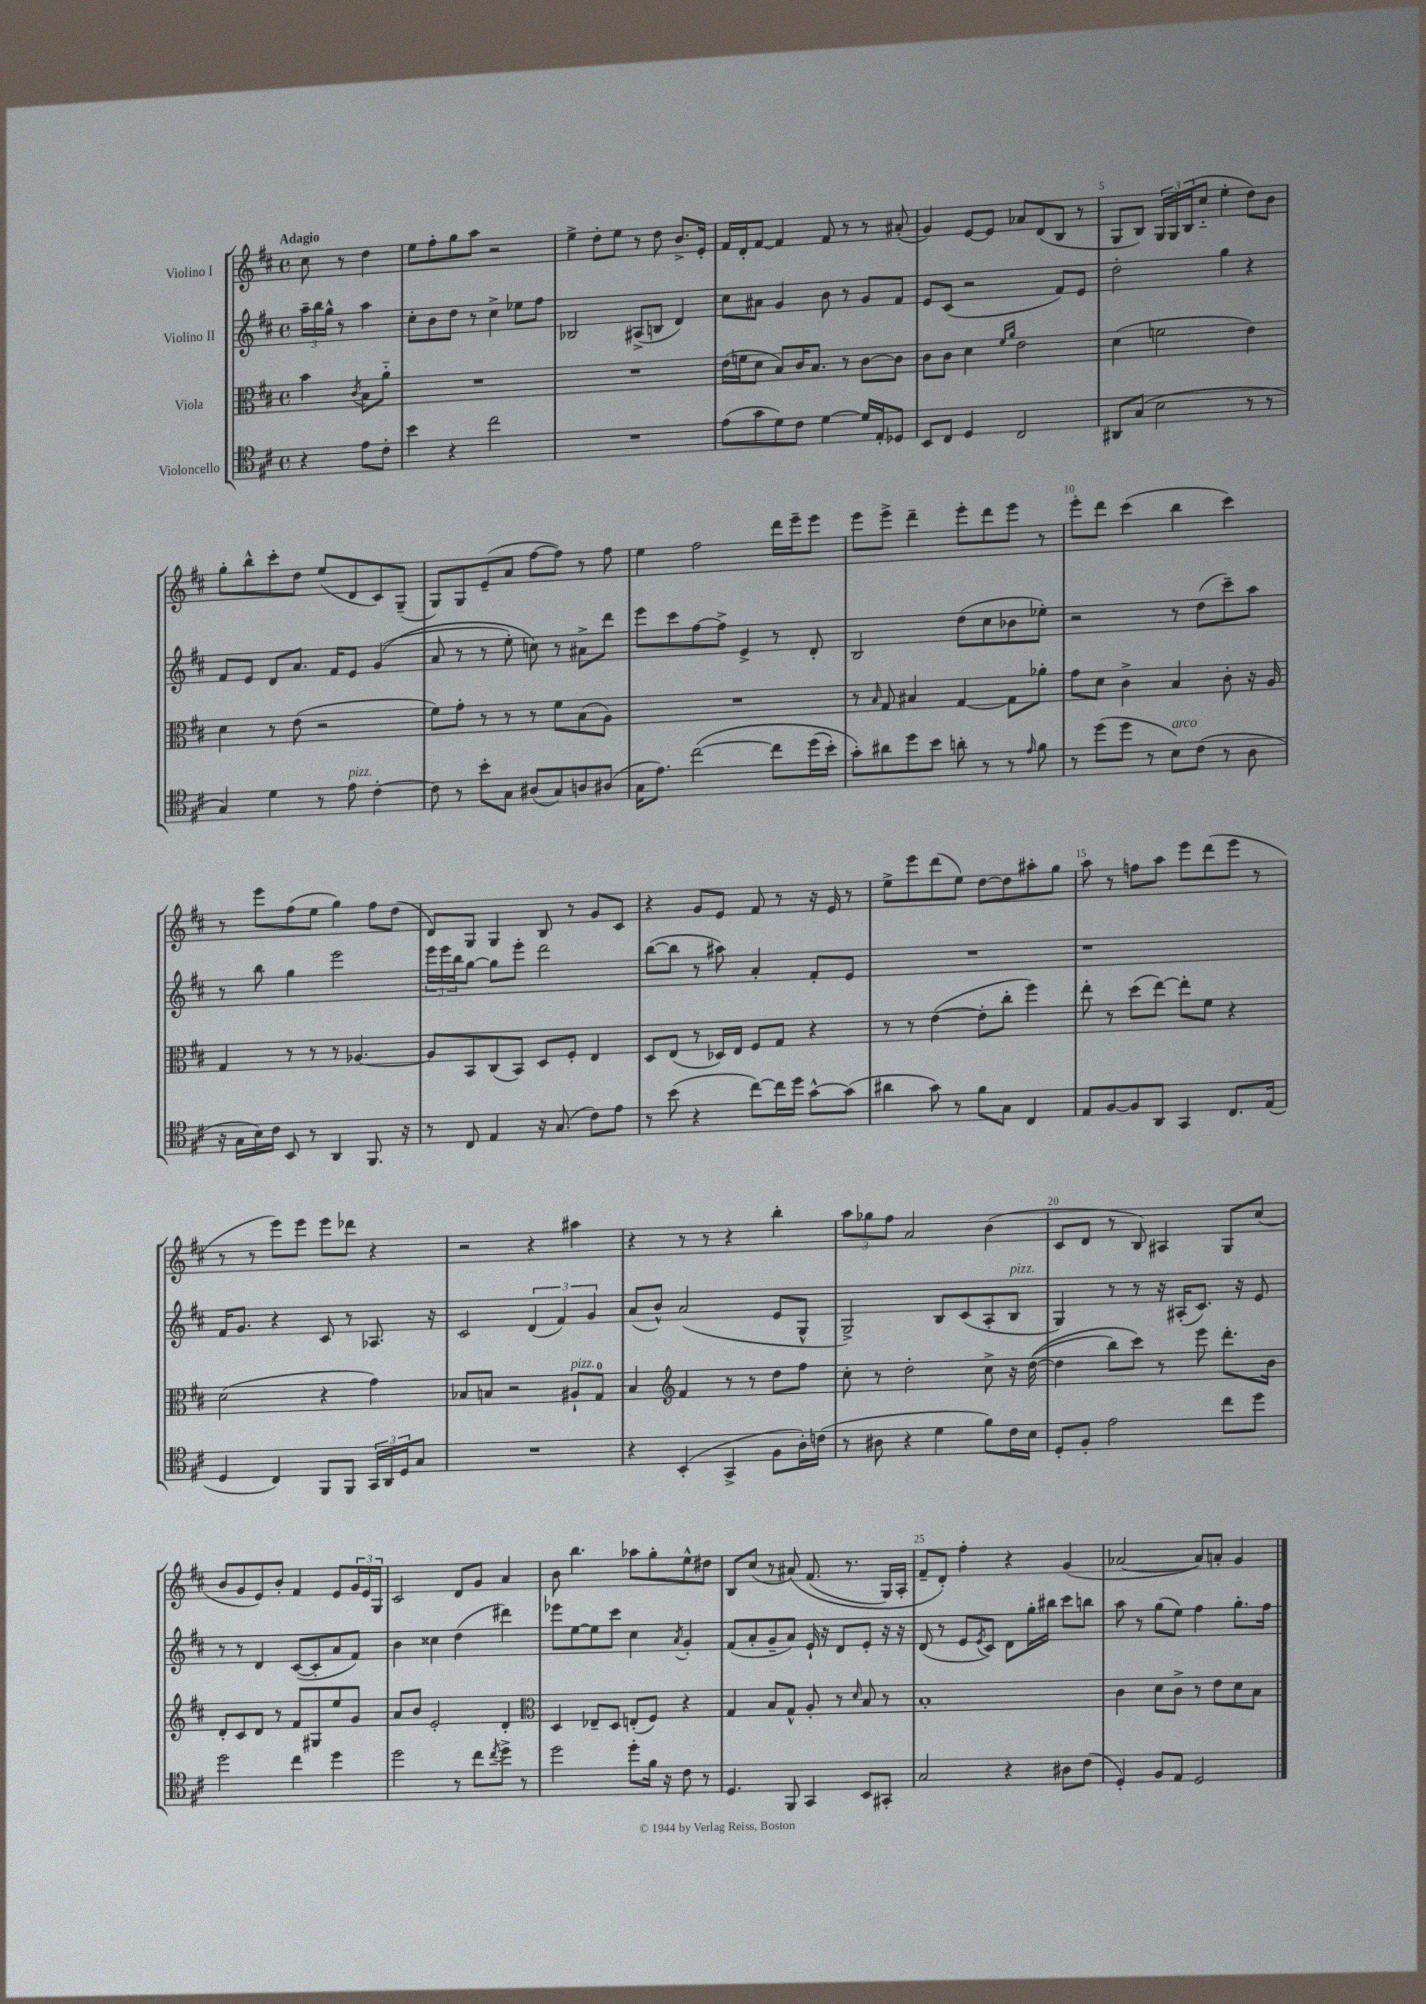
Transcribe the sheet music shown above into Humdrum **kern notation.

**kern	**kern	**kern	**kern
*staff4	*staff3	*staff2	*staff1
*clefC4	*clefC3	*clefG2	*clefG2
*k[f#c#]	*k[f#c#]	*k[f#c#]	*k[f#c#]
*M4/4	*M4/4	*M4/4	*M4/4
*met(c)	*met(c)	*met(c)	*met(c)
4r	4b	24aa~	8cc#
.	.	24bb	.
.	.	24gg^^	.
.	.	8r	8r
.	8qc#	.	.
8e	8B	4aa	4dd
8c#'	8a'~	.	.
=	=	=	=
4b	1r	8cc#'	8ee
.	.	8b	8ff#'
4r	.	8dd	8gg
.	.	8r	8aa
2cc#	.	4cc#^	2r
.	.	8ee-	.
.	.	8ff#	.
=	=	=	=
1r	1r	2B-	4ee^
.	.	.	8dd'
.	.	.	8ee
.	.	(8A#^	8r
.	.	8B	8dd
.	.	4d)	8.b^
.	.	.	16e'
=	=	=	=
(8e	(16e	8cc#	16f#
.	16f	.	16d'
8g	8d	8a#	[8f#
8d)	8B)	4g	4f#]
8c#	16c#	.	.
.	8.B	.	.
[4d	.	8b	8f#
.	8r	8r	8r
16d]	[8c#	8g	8r
16E'	.	.	.
8D-	8c#]	8f#	(8a#'
=	=	=	=
8BB	8c#	8e	4g)
8C#	8c#	(8c#	.
4D	4d	2r	[8e
.	.	.	8e]
.	16qqf#	.	.
.	16qqa	.	.
2C#	2e	.	8a-
.	.	.	(8d
.	.	8f#)	8B
.	.	8e	8r
=	=	=	=
8AA#	(4d	2dd'	8G
(8G	.	.	8B)
2B	2f	.	24G
.	.	.	24G
.	.	.	(24B
.	.	.	8cc#'~
.	.	4gg	4ee'
8r	4e)	4r	8dd)
8r	.	.	8b
=	=	=	=
4G)	4d	8f#	8gg'
.	.	8e	8bb^^
4d	8r	8d	8ccc#'
.	(8e	8.a	8dd
8r	2r	.	(8ee
.	.	16f#	.
8e	.	8e	8d
[4c#'	.	&((4g	8c#)
.	.	.	(8G~
=	=	=	=
8c#]	8f#)	8a	8G)
8r	8g'	8r	8G
8b'	8r	8r	(8e~
8G	8r	8ee')	8a
(8A#	8r	8cc&)	[8ff#
8G)	8f#	8r	8ff#])
8A	(8B	8a#^	8r
(8A#	8A)	8ddd	8ff#
=	=	=	=
16G	1r	8eee	4ee
8.e)	.	.	.
.	.	8ccc#	.
&([2cc#	.	[8ff#	2ff#
.	.	8ff#^]	.
.	.	4e^	.
8cc#]	.	8r	16ddd
.	.	.	16eee~
(16dd	.	8d'	8eee
16b')	.	.	.
=	=	=	=
8g'&)	8r	2B	8eee
.	16qqB	.	.
8a#	8G	.	8eee^
8dd	4B#	.	4ddd~
8b	.	.	.
8a'	[4G	(8dd	8eee'
8r	.	8cc#	8ddd
8r	8G]	8b-	8eee
16qqe	.	.	.
8f#	8a-'	8ee-')	8r
=	=	=	=
8r	8g	2r	8eee'
(8dd	8d	.	8ddd
8dd	4c#^	.	(4ccc#
8r	.	.	.
8B)	4B	8r	4bb
(8c#	.	(8dd	.
8r	8c#'	8ccc#~)	4ccc#)
8A	16r	8aa	.
.	16A	.	.
=	=	=	=
16r	4G	8r	8r
16G	.	.	.
16B)	.	8bb	8eee
16c#	.	.	.
8BB	8r	4gg	(8ff#
8r	8r	.	8ee
4AA	8r	2eee	4gg)
.	[4.A-	.	.
8.FF#	.	.	8ff#
.	.	.	(8dd
16r	.	.	.
=	=	=	=
8r	8A-]	24eee	8d)
.	.	24eee	.
.	.	24bb	.
8C#	8BB	[8gg	8G
4E	(8C#	8gg]	4G
.	8BB)	8eee'	.
16r	8D	2ddd	8B
(8.G	.	.	.
.	8F#'	.	8r
8c#)	4E	.	8g
8e	.	.	8c#
=	=	=	=
8r	8D	([8bb	4r
(8b	(8E	8bb]	.
4r	8r	8r	8g
.	16D-)	8aa#)	8e
.	16E	.	.
[8cc#)	8F#	4a'	8f#
16cc#]	8G	.	8r
16dd	.	.	.
[8g^^	4r	8f#'	16r
.	.	.	16e
(8g]	.	8e	8r
=	=	=	=
4a#	8r	1r	8ee^
.	8r	.	8eee
8g)	([4e	.	(8ddd
8r	.	.	8ee)
8f#	8e']	.	[8dd
8G	8cc#'	.	8dd]
4C#	4ff#)	.	8aa#'
.	.	.	8gg
=	=	=	=
8E	8ee'	1r	8aa
[8F#	8r	.	8r
8F#]	(8dd	.	8ff
8AA	[8ee)	.	8aa
4GG	8ee']	.	8eee
.	8f#	.	(8ddd
8.C#	4r	.	8eee
.	.	.	8r
(16E	.	.	.
=	=	=	=
4D	(2d	16f#	8r
.	.	8.g	.
.	.	.	8r
4C#)	.	4r	8eee)
.	.	.	8eee
8FF#	4r	8c#	8eee
8FF#	.	8r	8ddd-
24GG	4g)	8.A-	4r
24AA	.	.	.
24D	.	.	.
8G	.	.	.
.	.	16r	.
=	=	=	=
1r	8B-	2c#	2r
.	8B	.	.
.	2r	.	.
.	.	(6d	4r
.	.	6f#)	.
.	8A#`	.	4aa#
.	.	6g	.
.	8G	.	.
=	=	=	=
4r	4B	(8a	4r
.	.	8b^^)	.
*	*clefG2	*	*
(4BB'	4f#	(2a	8r
.	.	.	8r
4GG^	8r	.	4r
.	8r	.	.
8F#	8dd	8e	4bb'
16A')	8ff#	8G^^	.
(16c	.	.	.
=	=	=	=
8r	8cc#'	2G^)	12aa
.	.	.	12gg-
8A#	8r	.	.
.	.	.	12ff#
4r	2dd'	.	2a
4d	.	8B	.
.	.	(8c#	.
8f#)	8cc#^	8A'	(4b
16c#	16r	8B	.
16B	&(([16dd	.	.
=	=	=	=
8D'	4dd]	4G)	8c#
8F#'	.	.	8d
2e	8bb)	8r	8r
.	8ccc#&)	8r	8B)
.	8r	16r	4A#
.	.	(16A#'	.
.	8eee	8.c#)	.
8cc#	8.ddd'	.	8G
.	.	16r	.
8dd	.	8e	(8cc#
.	16b	.	.
=	=	=	=
2dd	8d'	8r	8b
.	8c#	8r	8g
.	8d	4d	8e)
.	8r	.	8b'
4cc#	8f#	([8c#	4f#
.	8G#	8c#']	.
4dd	8ee	8a	8e
.	8g	8f#)	24g
.	.	.	24e
.	.	.	24G
=	=	=	=
2dd	8a	4b	2c#
.	8b	.	.
.	2e'	4cc##	.
8r	.	(4dd	8d
8cc#	.	.	8g
8qcc#	.	.	.
8dd^	4d'	4ddd#)	4a
8r	.	.	.
=	=	=	=
*	*clefC3	*	*
2dd	4D	8eee-	8b
.	.	[8ee	4.bb
.	8E-~	8ee]	.
.	8D	8ccc#	.
8dd'	(8E'	4cc#	8aa-
16f#	8F#)	.	8gg'
16r	.	.	.
.	.	8qa	.
8c#	4r	4g'	8ee^^
8r	.	.	8dd#
=	=	=	=
4.D	4G	(8f#	8B
.	.	8a'	(8cc#
.	8B	8g~	8r
8FF#	8G^^	8a)	&(8a#)
4GG	8A'	16e`	(8.f#
.	.	16r	.
.	8r	8d	.
.	.	.	8.r
.	16qqd	.	.
8BB	8B	8e'	.
8GG#'	8r	16r	16G)
.	.	16r	16A'
=	=	=	=
2G	1B'	(8d	8f#~
.	.	8r	8d'&)
.	.	8e	4ff#'
.	.	8qe	.
.	.	8c#)	.
4r	.	8d	4r
.	.	16gg'	.
.	.	16bb#	.
8A#	.	8ccc#	(4g
(8c#	.	8bb	.
=	=	=	=
4D')	4c#	8aa	[2a-
.	.	8r	.
8F#	8d	(8gg	.
8E	8c#^	8ee)	.
2D	8r	4ff#	8a-])
.	8e	.	8a'
.	8d	8.gg'	4g
.	8B	.	.
.	.	16ff#	.
==	==	==	==
*-	*-	*-	*-
